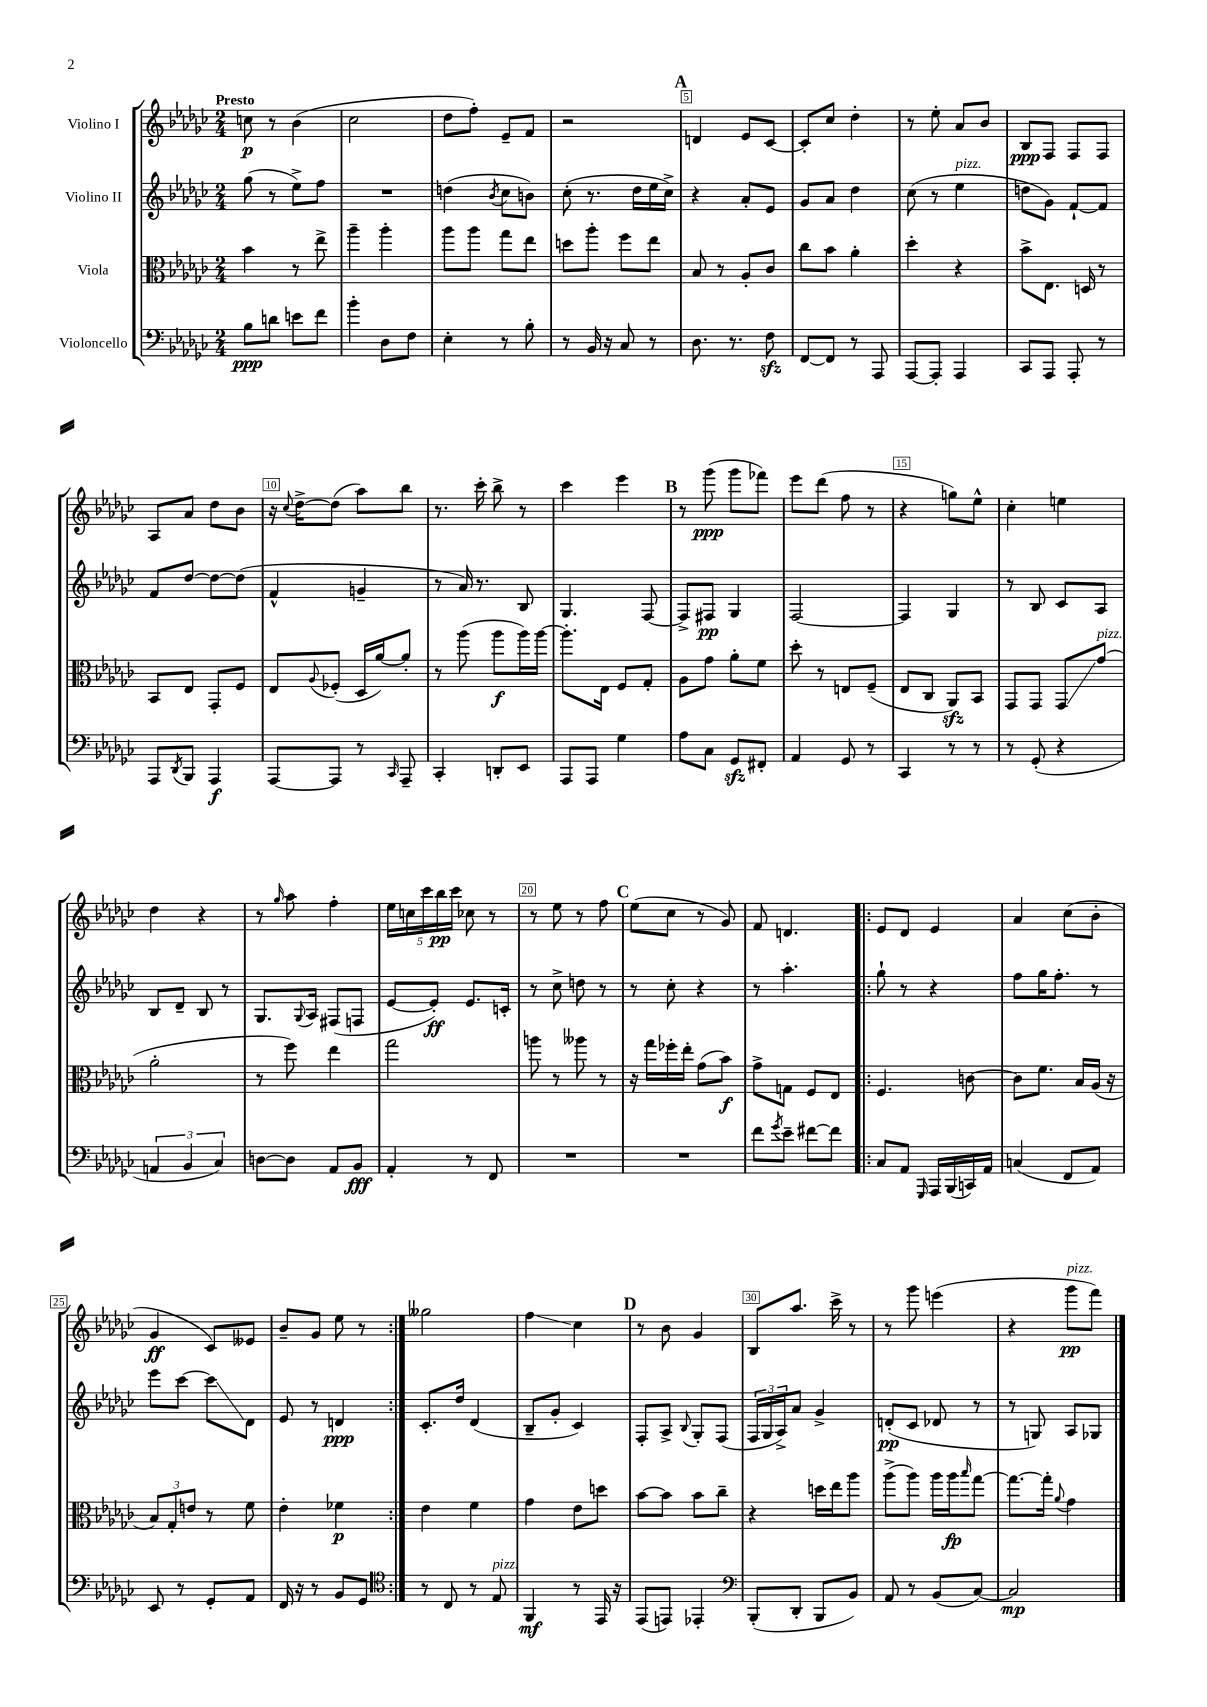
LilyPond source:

<<
\new StaffGroup <<
\new Staff = "s0" \with { instrumentName = "Violino I" } {
    \clef treble \key ges \major \numericTimeSignature \time 2/4 \tempo "Presto"
    c''8\p r8 bes'4( |
    ces''2 |
    des''8 f''8-.) ees'8-- f'8 |
    r2 |
    \mark \markup { \bold "A" } d'4 ees'8 ces'8~ |
    ces'8-. ces''8 des''4-. |
    r8 ees''8-. aes'8 bes'8 |
    bes8\ppp f8 f8 f8 |
    aes8 aes'8 des''8 bes'8 |
    r16 \appoggiatura { ces''8 } des''16~-> des''8( aes''8) bes''8 |
    r8. ces'''16-. bes''8-> r8 |
    ces'''4 ees'''4 |
    \mark \markup { \bold "B" } r8 ges'''8\ppp( ges'''8 fes'''8) |
    ees'''8 des'''8( f''8 r8 |
    r4 g''8) ees''8-^ |
    ces''4-. e''4 |
    des''4 r4 |
    r8 \grace { ges''16 } aes''8 f''4-. |
    \tuplet 5/4 { ees''16 c''16 ces'''16 bes''16\pp ces'''16 } ces''8 r8 |
    r8 ees''8 r8 f''8 |
    \mark \markup { \bold "C" } ees''8( ces''8 r8 ges'8) |
    f'8 d'4. |
    \repeat volta 2 { ees'8 des'8 ees'4 |
    aes'4 ces''8( bes'8-. |
    ges'4\ff ces'8) eeses'8 |
    bes'8-- ges'8 ees''8 r8 | }
    geses''2 |
    f''4\glissando ces''4 |
    \mark \markup { \bold "D" } r8 bes'8 ges'4 |
    bes8 aes''8. ces'''16-> r8 |
    r8 ges'''8 e'''4( |
    r4 ges'''8\pp^\markup { \italic "pizz." } f'''8) \bar "|." |
}
\new Staff = "s1" \with { instrumentName = "Violino II" } {
    \clef treble \key ges \major \numericTimeSignature \time 2/4
    ges''8( r8 ees''8->) f''8 |
    R2 |
    d''4( \acciaccatura { bes'8 } ces''8 b'8) |
    ces''8-.( r8. des''16 ees''16 ces''16->) |
    \mark \markup { \bold "A" } r4 aes'8-. ees'8 |
    ges'8 aes'8 des''4 |
    ces''8( r8 ees''4^\markup { \italic "pizz." } |
    d''8 ges'8) f'8~-! f'8 |
    f'8 des''8~ des''8~ des''8( |
    f'4-^ g'4-- |
    r8 aes'16) r8. bes8 |
    ges4. f8~ |
    \mark \markup { \bold "B" } f8-> fis8\pp ges4 |
    f2~ |
    f4 ges4 |
    r8 bes8 ces'8 aes8 |
    bes8 des'8-- bes8 r8 |
    ges8. \appoggiatura { ges8 } aes16 fis8( f8 |
    ees'8~ ees'8-.\ff) ees'8. c'16-. |
    r8 ces''8-> d''8 r8 |
    \mark \markup { \bold "C" } r8 ces''8-. r4 |
    r8 aes''4.-. |
    \repeat volta 2 { ges''8-! r8 r4 |
    f''8 ges''16 f''8.-. r8 |
    ees'''8 ces'''8~ ces'''8\glissando des'8 |
    ees'8 r8 d'4\ppp | }
    ces'8.-. des''16 des'4( |
    bes8-- ges'8-. ces'4) |
    \mark \markup { \bold "D" } f8-. aes8-> \appoggiatura { bes8 } ges8-. f8( |
    \tuplet 3/2 { f16 ges16 aes16->) } aes'8 ges'4-> |
    d'8-.\pp( ces'8 des'8 r8 |
    r8 g8) aes8 ges8 \bar "|." |
}
\new Staff = "s2" \with { instrumentName = "Viola" } {
    \clef alto \key ges \major \numericTimeSignature \time 2/4
    bes'4 r8 ees''8-> |
    aes''4-- aes''4-. |
    aes''8 aes''8 ges''8 ees''8 |
    d''8 aes''8-. f''8 ees''8 |
    \mark \markup { \bold "A" } bes8 r8 aes8-. ces'8 |
    ces''8 bes'8 aes'4-. |
    des''4-. r4 |
    bes'8-> ees8. d16 r8 |
    bes,8 ees8 ges,8-. f8 |
    ees8 \appoggiatura { aes8 } fes8-.( des16 aes'16~) aes'8-. |
    r8 aes''8( aes''8\f aes''16) aes''16~ |
    aes''8.-. ees16 f8 ges8-. |
    \mark \markup { \bold "B" } aes8 ges'8 aes'8-. f'8 |
    des''8-. r8 e8 f8--( |
    ees8 ces8 aes,8\sfz) bes,8 |
    ges,8 ges,8 ges,8\glissando ges'8^\markup { \italic "pizz." }( |
    aes'2-. |
    r8 f''8) ees''4 |
    ges''2 |
    a''8 r8 aeses''8 r8 |
    \mark \markup { \bold "C" } r16 ges''16 fes''16-. ees''16-. ges'8( bes'8\f) |
    ges'8-> g8 f8 ees8 |
    \repeat volta 2 { f4. c'8~ |
    c'8 f'8. bes16 aes16( r16 |
    \tuplet 3/2 { bes8) ges8-. e'8 } r8 f'8 |
    ees'4-. fes'4\p | }
    ees'4 f'4 |
    ges'4 ees'8 d''8 |
    \mark \markup { \bold "D" } bes'8~ bes'8 bes'8 ces''8-- |
    r4 d''16 ees''16 aes''8 |
    aes''8->( aes''8) aes''16 aes''16\fp \grace { bes''16 } ges''8~ |
    ges''8.~ ges''16-. \appoggiatura { aes'8 } ges'4 \bar "|." |
}
\new Staff = "s3" \with { instrumentName = "Violoncello" } {
    \clef bass \key ges \major \numericTimeSignature \time 2/4
    bes8\ppp d'8 e'8 f'8 |
    bes'4-. des8 f8 |
    ees4-. r8 bes8-. |
    r8 bes,16 r16 ces8 r8 |
    \mark \markup { \bold "A" } des8. r8. f8\sfz |
    f,8~ f,8 r8 aes,,8 |
    aes,,8~ aes,,8-. aes,,4 |
    ces,8 aes,,8 aes,,8-. r8 |
    aes,,8 \acciaccatura { des,8 } bes,,8 aes,,4\f |
    aes,,8~ aes,,8 r8 \grace { ces,16 } aes,,8-- |
    ces,4-. d,8-. ees,8 |
    aes,,8 aes,,8 ges4 |
    \mark \markup { \bold "B" } aes8 ces8 ges,8\sfz fis,8-. |
    aes,4 ges,8 r8 |
    ces,4 r8 r8 |
    r8 ges,8-.( r4 |
    \tuplet 3/2 { a,4 bes,4 ces4) } |
    d8~ d8 aes,8 bes,8\fff |
    aes,4-. r8 f,8 |
    R2 |
    \mark \markup { \bold "C" } R2 |
    f'8 \acciaccatura { ges'8 } ees'8-- fis'8~ fis'8 |
    \repeat volta 2 { ces8 aes,8 \grace { ges,,16 } aes,,16 bes,,16( c,16) aes,16 |
    c4( f,8 aes,8) |
    ees,8 r8 ges,8-. aes,8 |
    f,16 r16 r8 bes,8 ges,8 | }
    \clef tenor r8 ces8 r8 ees8^\markup { \italic "pizz." } |
    f,4\mf r8 ees,16 r16 |
    \mark \markup { \bold "D" } ees,8( e,8) ees,4-. |
    \clef bass bes,,8-.( des,8-. bes,,8 bes,8) |
    aes,8 r8 bes,8( ces8~) |
    ces2\mp \bar "|." |
}
>>
>>
\layout { \context { \Score \override BarNumber.break-visibility = ##(#f #t #t) barNumberVisibility = #(every-nth-bar-number-visible 5) \override BarNumber.stencil = #(make-stencil-boxer 0.1 0.3 ly:text-interface::print) } }
